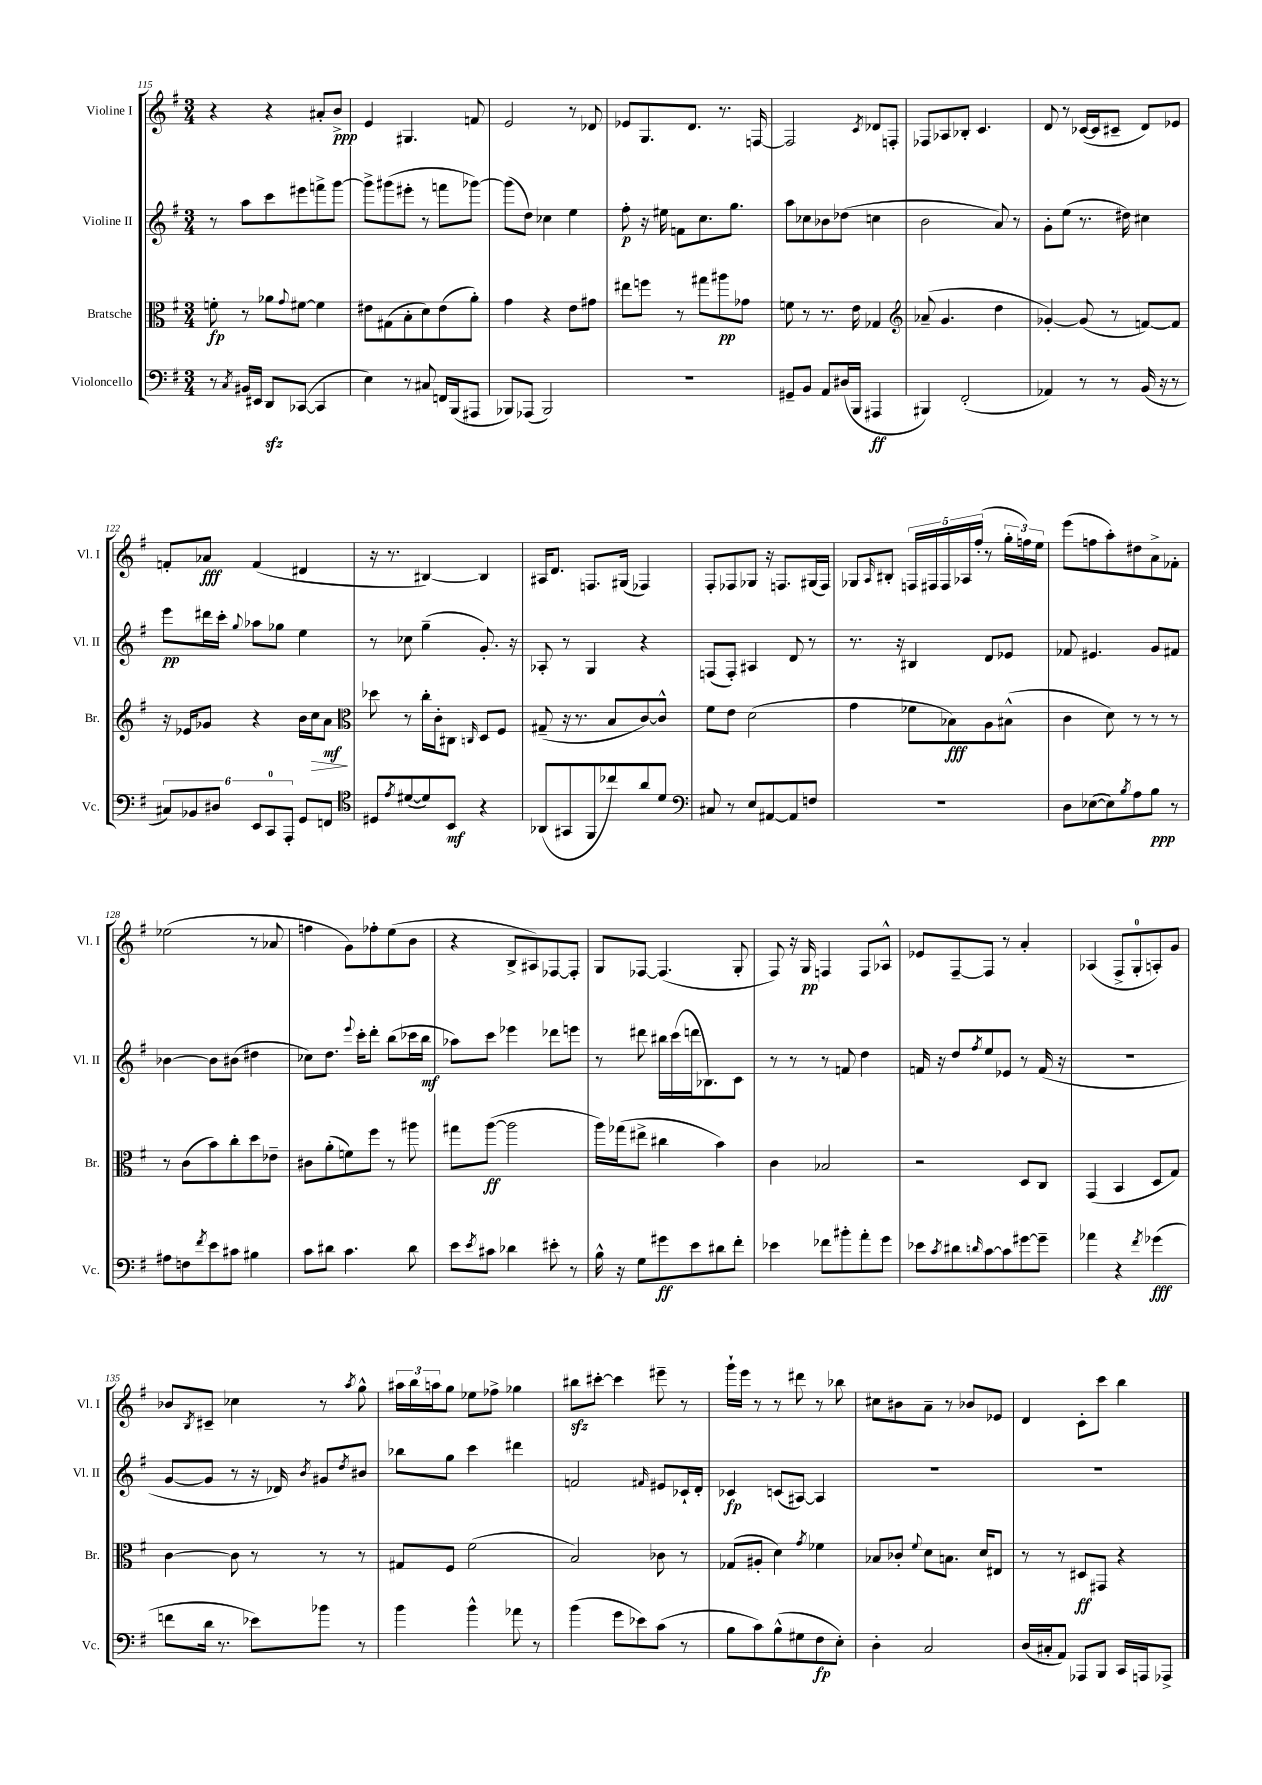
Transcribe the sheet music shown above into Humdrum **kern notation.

**kern	**dynam	**kern	**dynam	**kern	**dynam	**kern	**dynam
*part4	*part4	*part3	*part3	*part2	*part2	*part1	*part1
*staff4	*staff4	*staff3	*staff3	*staff2	*staff2	*staff1	*staff1
*I"Violoncello	*	*I"Bratsche	*	*I"Violine II	*	*I"Violine I	*
*I'Vc.	*	*I'Br.	*	*I'Vl. II	*	*I'Vl. I	*
*clefF4	*	*clefC3	*	*clefG2	*	*clefG2	*
*k[f#]	*	*k[f#]	*	*k[f#]	*	*k[f#]	*
*M3/4	*	*M3/4	*	*M3/4	*	*M3/4	*
=115	=115	=115	=115	=115	=115	=115	=115
8r	.	8fn'\	fp	8r	.	4r	.
8qC/	.	.	.	.	.	.	.
16BB#X/LL	.	8r	.	8aa\L	.	.	.
16EE#X/JJ	.	.	.	.	.	.	.
8DDzz/L	.	8a-X\L	.	8ccc\	.	4r	.
.	.	8qqg/	.	.	.	.	.
([8CC-X/J	.	[8f#X\J	.	8eee#X\	.	.	.
4CC-/]	.	4f#\]	.	8fffn^\	.	8a#X'/L	.
.	.	.	.	[8ggg\J	.	8b^/J	ppp
=116	=116	=116	=116	=116	=116	=116	=116
4E\)	.	8e#X\L	.	8ggg^\L]	.	4e/	.
.	.	(8G#X\	.	(8ggg#X\	.	.	.
8r	.	8B'\	.	8eee#X'\J	.	4.G#X/	.
8C#X/	.	8d\)	.	8r	.	.	.
16FFn/LL	.	(8e#\	.	8fffn\L	.	.	.
(16BBB/J	.	.	.	.	.	.	.
8AAA#X/J	.	8a'\J)	.	[8ggg-X\J)	.	8fn/	.
=117	=117	=117	=117	=117	=117	=117	=117
8BBB-X/L)	.	4g\	.	(8ggg-\L]	.	2e/	.
(8AAA-X/J	.	.	.	8dd\J)	.	.	.
2BBB-/)	.	4r	.	4cc-X\	.	.	.
.	.	8e\L	.	4ee\	.	8r	.
.	.	8g#X\J	.	.	.	8d-X/	.
=118	=118	=118	=118	=118	=118	=118	=118
2.r	.	8ee#X\L	.	8ff#'\	p	8e-X/L	.
.	.	8ffn\J	.	16r	.	8.G/	.
.	.	.	.	16ee#X\	.	.	.
.	.	8r	.	8fn\L	.	.	.
.	.	.	.	.	.	8.d/J	.
.	.	8gg#X\L	.	8.cc\	.	.	.
.	.	8aa#X\	pp	.	.	8.r	.
.	.	.	.	8.gg\J	.	.	.
.	.	8g-X\J	.	.	.	.	.
.	.	.	.	.	.	[16Fn/	.
=119	=119	=119	=119	=119	=119	=119	=119
8GG#X~/L	.	8fn\	.	8aa\L	.	2F/]	.
8BB/J	.	8r	.	8cc-X\	.	.	.
8AA/L	.	8.r	.	8b-X\	.	.	.
(16D#X/L	.	.	.	(8dd-X\J	.	.	.
16BBB/JJ	.	16e\	.	.	.	.	.
.	.	.	.	.	.	8qc/	.
4AAA#X/	ff	4G-X/	.	4ccn\	.	8d-X/L	.
.	.	.	.	.	.	8Fn'/J	.
=120	=120	=120	=120	=120	=120	=120	=120
*	*	*clefG2	*	*	*	*	*
4BBB#X/)	.	(8a-X~/	.	2b\	.	8F-X/L	.
.	.	4.g/	.	.	.	8A-X/	.
(2FF#'/	.	.	.	.	.	8B-X'/J	.
.	.	.	.	.	.	4.c/	.
.	.	4dd\	.	8a/)	.	.	.
.	.	.	.	8r	.	.	.
=121	=121	=121	=121	=121	=121	=121	=121
4AA-X/)	.	[4g-X'/)	.	8g'\L	.	8d/	.
.	.	.	.	(8ee\J	.	8r	.
8r	.	(8g-/]	.	8.r	.	([16c-X/LL	.
.	.	.	.	.	.	16c-/J]	.
8r	.	8r	.	.	.	8c#X~/J	.
.	.	.	.	16dd#X\)	.	.	.
(16BB/	.	[8fn/L)	.	4cc#X\	.	8d/L)	.
16r	.	.	.	.	.	.	.
8r	.	8f/J]	.	.	.	8e-X/J	.
!!LO:LB:g=z
=122	=122	=122	=122	=122	=122	=122	=122
12C#X/L)	.	16r	.	8eee\L	pp	8fn'/L	.
.	.	16e-X/KL	.	.	.	.	.
12BB-X/	.	.	.	.	.	.	.
.	.	8g-X/J	.	16ddd#X\L	.	8a-X/J	fff
12D#X/J	.	.	.	.	.	.	.
.	.	.	.	16ccc'\JJ	.	.	.
.	.	.	.	8qqgg/	.	.	.
12EE/L	.	4r	.	8aa-X\L	.	(4f/	.
12CC/	.	.	.	.	.	.	.
.	.	.	.	8gg-X\J	.	.	.
12AAA'/J	.	.	.	.	.	.	.
8GG/L	.	16b\LL	.	4ee\	.	4d#X/	.
!	!	!	!LO:HP:b	!	!	!	!
.	.	16cc\J	>	.	.	.	.
8FFn/J	.	8a\J	mf	.	.	.	.
.	.	.	]	.	.	.	.
=123	=123	=123	=123	=123	=123	=123	=123
*clefC4	*	*clefC3	*	*	*	*	*
8D#X/L	.	8dd-X\	.	8r	.	16r	.
.	.	.	.	.	.	8.r	.
8qe/	.	.	.	.	.	.	.
([8d#X/	.	8r	.	8cc-X\	.	.	.
8d#/])	.	16cc'\LL	.	(4gg~\	.	[4B#X/)	.
.	.	16c'\J	.	.	.	.	.
8BB/J	mf	8C#X\J	.	.	.	.	.
.	.	16qqCn/	.	.	.	.	.
4r	.	8D/L	.	8.g'/)	.	4B#/]	.
.	.	8F#/J	.	.	.	.	.
.	.	.	.	16r	.	.	.
=124	=124	=124	=124	=124	=124	=124	=124
(8AA-X/L	.	(8G#X~/	.	8A-X'/	.	16A#X/KL	.
.	.	.	.	.	.	8.d/J	.
8GG#X/	.	16r	.	8r	.	.	.
.	.	8.r	.	.	.	.	.
8FF#/	.	.	.	4G/	.	8.Fn/L	.
8cc-X/)	.	8B/L	.	.	.	.	.
.	.	.	.	.	.	(16G#X/Jk	.
8a/	.	[8c/)	.	4r	.	4F-X/)	.
8d/J	.	8c^^/J]	.	.	.	.	.
=125	=125	=125	=125	=125	=125	=125	=125
*clefF4	*	*	*	*	*	*	*
8C#X/	.	8f#\L	.	(8Fn/L	.	8F#'/L	.
8r	.	8e\J	.	8F'/J)	.	8F-X/	.
8E/L	.	(2d\	.	4A#X/	.	8G-X/J	.
[8AA#X/	.	.	.	.	.	16r	.
.	.	.	.	.	.	8.Fn/L	.
8AA#/]	.	.	.	8d/	.	.	.
8Fn/J	.	.	.	8r	.	(16G#X/L	.
.	.	.	.	.	.	16F/JJ)	.
=126	=126	=126	=126	=126	=126	=126	=126
2.r	.	4g\	.	8.r	.	8G-X/L	.
.	.	.	.	.	.	16qqA/	.
.	.	.	.	.	.	8B#X'/J	.
.	.	.	.	16r	.	.	.
.	.	8f-X\L	.	4B#X/	.	20Fn/LL	.
.	.	.	.	.	.	20F#X/	.
.	.	.	.	.	.	20F#/	.
.	.	8B-X\)	fff	.	.	.	.
.	.	.	.	.	.	20A-X/	.
.	.	.	.	.	.	(20ff#'/JJ	.
.	.	8A\	.	8d/L	.	8r	.
.	.	(8B#X^^\J	.	8e-X/J	.	24gg'\LL	.
.	.	.	.	.	.	24ffn\)	.
.	.	.	.	.	.	24ee\JJ	.
=127	=127	=127	=127	=127	=127	=127	=127
8D\L	.	4c\	.	8f-X/	.	(8eee\L	.
([8E-X\	.	.	.	4.e#X/	.	8ffn\	.
8E-\])	.	8d\)	.	.	.	8aa'\)	.
8qB/	.	.	.	.	.	.	.
8A\	.	8r	.	.	.	8dd#X\	.
8B\J	ppp	8r	.	8g/L	.	8a^\	.
8r	.	8r	.	8f#X/J	.	8f-X'\J	.
!!LO:LB:g=z
=128	=128	=128	=128	=128	=128	=128	=128
8A#X\L	.	8r	.	[4b-X\	.	(2ee-X\	.
8Fn\	.	(8c\L	.	.	.	.	.
8qf#/	.	.	.	.	.	.	.
8e\	.	8b\)	.	8b-\L]	.	.	.
8c#X\J	.	8cc'\	.	(8b#X\J	.	.	.
4B#X\	.	8dd\	.	4dd#X\	.	8r	.
.	.	8e-X~\J	.	.	.	8a-X/	.
=129	=129	=129	=129	=129	=129	=129	=129
8c\L	.	8c#X\L	.	8cc-X\L)	.	4ffn\	.
8d#X\J	.	(8a'\	.	8.dd\J	.	.	.
4.c\	.	8fn\)	.	.	.	8g\L)	.
.	.	.	.	8qqeee/	.	.	.
.	.	.	.	16ccc'\KL	.	.	.
.	.	8ff#\J	.	8ddd'\J	.	8ff-X'\	.
.	.	8r	.	(8bb\L	.	(8ee\	.
8d#\	.	8aa#X\	.	16ccc-X\L	.	8b\J	.
.	.	.	.	16bb\JJ	mf	.	.
=130	=130	=130	=130	=130	=130	=130	=130
8e\L	.	8gg#X\L	.	8aa-X\L)	.	4r	.
8qe/	.	.	.	.	.	.	.
8c#X\J	.	([8aa\J	ff	8ccc\J	.	.	.
4d-X\	.	2aa\]	.	4eee-X\	.	8B^/L	.
.	.	.	.	.	.	8A#X/)	.
8e#X'\	.	.	.	8ddd-X\L	.	[8F-X/	.
8r	.	.	.	8eeen\J	.	8F-'/J]	.
=131	=131	=131	=131	=131	=131	=131	=131
16B^^\	.	16aa\LL)	.	8r	.	8G/L	.
16r	.	(16gg-X\J	.	.	.	.	.
8G\L	.	8ee#X^\J	.	8ddd#X\	.	[8F-X/J	.
8g#X\	ff	4cc#X\	.	16bb#X\LL	.	(4.F-/]	.
.	.	.	.	(16ccc\	.	.	.
8e\	.	.	.	16dddn\J	.	.	.
.	.	.	.	8.B-X\)	.	.	.
8d#X\	.	4b\)	.	.	.	.	.
8f#'\J	.	.	.	8c\J	.	8G'/	.
=132	=132	=132	=132	=132	=132	=132	=132
4e-X\	.	4c\	.	8r	.	8F#/)	.
.	.	.	.	8r	.	16r	.
.	.	.	.	.	.	16G/	pp
8f-X\L	.	2B-X/	.	8r	.	4Fn/	.
8b#X'\	.	.	.	8fn/	.	.	.
8a'\	.	.	.	4dd\	.	8F/L	.
8g\J	.	.	.	.	.	8A-X^^/J	.
=133	=133	=133	=133	=133	=133	=133	=133
8e-X\L	.	2r	.	16fn/	.	8e-X/L	.
.	.	.	.	16r	.	.	.
8qc/	.	.	.	.	.	.	.
8d#X\	.	.	.	8dd/L	.	[8F#~/	.
16qqdn/	.	.	.	8qff#/	.	.	.
[8c\	.	.	.	8ee/	.	8F#/J]	.
8c\]	.	.	.	8e-X/J	.	8r	.
[8g#X\	.	8D/L	.	8r	.	4a'/	.
8g#~\J]	.	8C/J	.	(16f/	.	.	.
.	.	.	.	16r	.	.	.
=134	=134	=134	=134	=134	=134	=134	=134
4a-X\	.	(4GG/	.	2.r	.	(4A-X/	.
4r	.	4BB/	.	.	.	8F#^/L	.
.	.	.	.	.	.	8G'/	.
8qf#/	.	.	.	.	.	.	.
(4g-X\	fff	8D/L	.	.	.	8An'/)	.
.	.	8G/J)	.	.	.	8g/J	.
!!LO:LB:g=z
=135	=135	=135	=135	=135	=135	=135	=135
8fn\L	.	[4c\	.	[8g/L	.	8b-X/L	.
.	.	.	.	.	.	8qB/	.
16d\Jk	.	.	.	8g/J]	.	8c#X~/J	.
8.r	.	.	.	.	.	.	.
.	.	8c\]	.	8r	.	4cc-X\	.
8e-X\L)	.	8r	.	16r	.	.	.
.	.	.	.	16d-X/)	.	.	.
.	.	.	.	8qb/	.	.	.
8b-X\J	.	8r	.	8g#X/L	.	8r	.
.	.	.	.	8qdd/	.	8qaa/	.
8r	.	8r	.	8b#X/J	.	8gg^^\	.
=136	=136	=136	=136	=136	=136	=136	=136
4b\	.	8G#X/L	.	8bb-X\L	.	24aa#X\LL	.
.	.	.	.	.	.	24bb\	.
.	.	.	.	.	.	24aan\J	.
.	.	8F#/J	.	8gg\J	.	8gg\J	.
4b^^\	.	(2f#\	.	4ccc\	.	8ee-X\L	.
.	.	.	.	.	.	8ff-X^\J	.
8a-X\	.	.	.	4ddd#X\	.	4gg-X\	.
8r	.	.	.	.	.	.	.
=137	=137	=137	=137	=137	=137	=137	=137
(4b\	.	2B/)	.	2fn/	.	8bb#Xzz\L	.
.	.	.	.	.	.	[8ccc#X'\J	.
8g\L	.	.	.	.	.	4ccc#\]	.
8e-X\)	.	.	.	.	.	.	.
.	.	.	.	16qqf#X/	.	.	.
(8c\J	.	8c-X\	.	8e#X/L	.	8eee#X~\	.
8r	.	8r	.	16c-X`/L	.	8r	.
.	.	.	.	16d'/JJ	.	.	.
=138	=138	=138	=138	=138	=138	=138	=138
8B\L	.	(8G-X/L	.	4c-X/	fp	16ggg`\LL	.
.	.	.	.	.	.	16eee\JJ	.
8c\)	.	8A#X'/J	.	.	.	8r	.
(8B^^\	.	4d\)	.	(8cn/L	.	8r	.
8G#X\	.	.	.	[8A#X/J)	.	8ddd#X\	.
.	.	8qg/	.	.	.	.	.
8F#\	fp	4f-X\	.	4A#/]	.	8r	.
8E'\J)	.	.	.	.	.	8bb-X\	.
=139	=139	=139	=139	=139	=139	=139	=139
4D'\	.	8B-X/L	.	2.r	.	8cc#X\L	.
.	.	8c-X'/J	.	.	.	8b#X\	.
.	.	8qqf#/	.	.	.	.	.
2C/	.	8d\L	.	.	.	8a~\J	.
.	.	8.Bn\J	.	.	.	8r	.
.	.	.	.	.	.	8b-X/L	.
.	.	16d/KL	.	.	.	.	.
.	.	8E#X/J	.	.	.	8e-X/J	.
=140	=140	=140	=140	=140	=140	=140	=140
(16D/LL	.	8r	.	2.r	.	4d/	.
16C#X'/J	.	.	.	.	.	.	.
8AA/J)	.	8r	.	.	.	.	.
8AAA-X/L	.	8D#X/L	ff	.	.	8c'\L	.
8BBB/J	.	8GG#X/J	.	.	.	8ccc\J	.
16CC/LL	.	4r	.	.	.	4bb\	.
16AAAn/J	.	.	.	.	.	.	.
8AAA-X^/J	.	.	.	.	.	.	.
==	==	==	==	==	==	==	==
*-	*-	*-	*-	*-	*-	*-	*-
